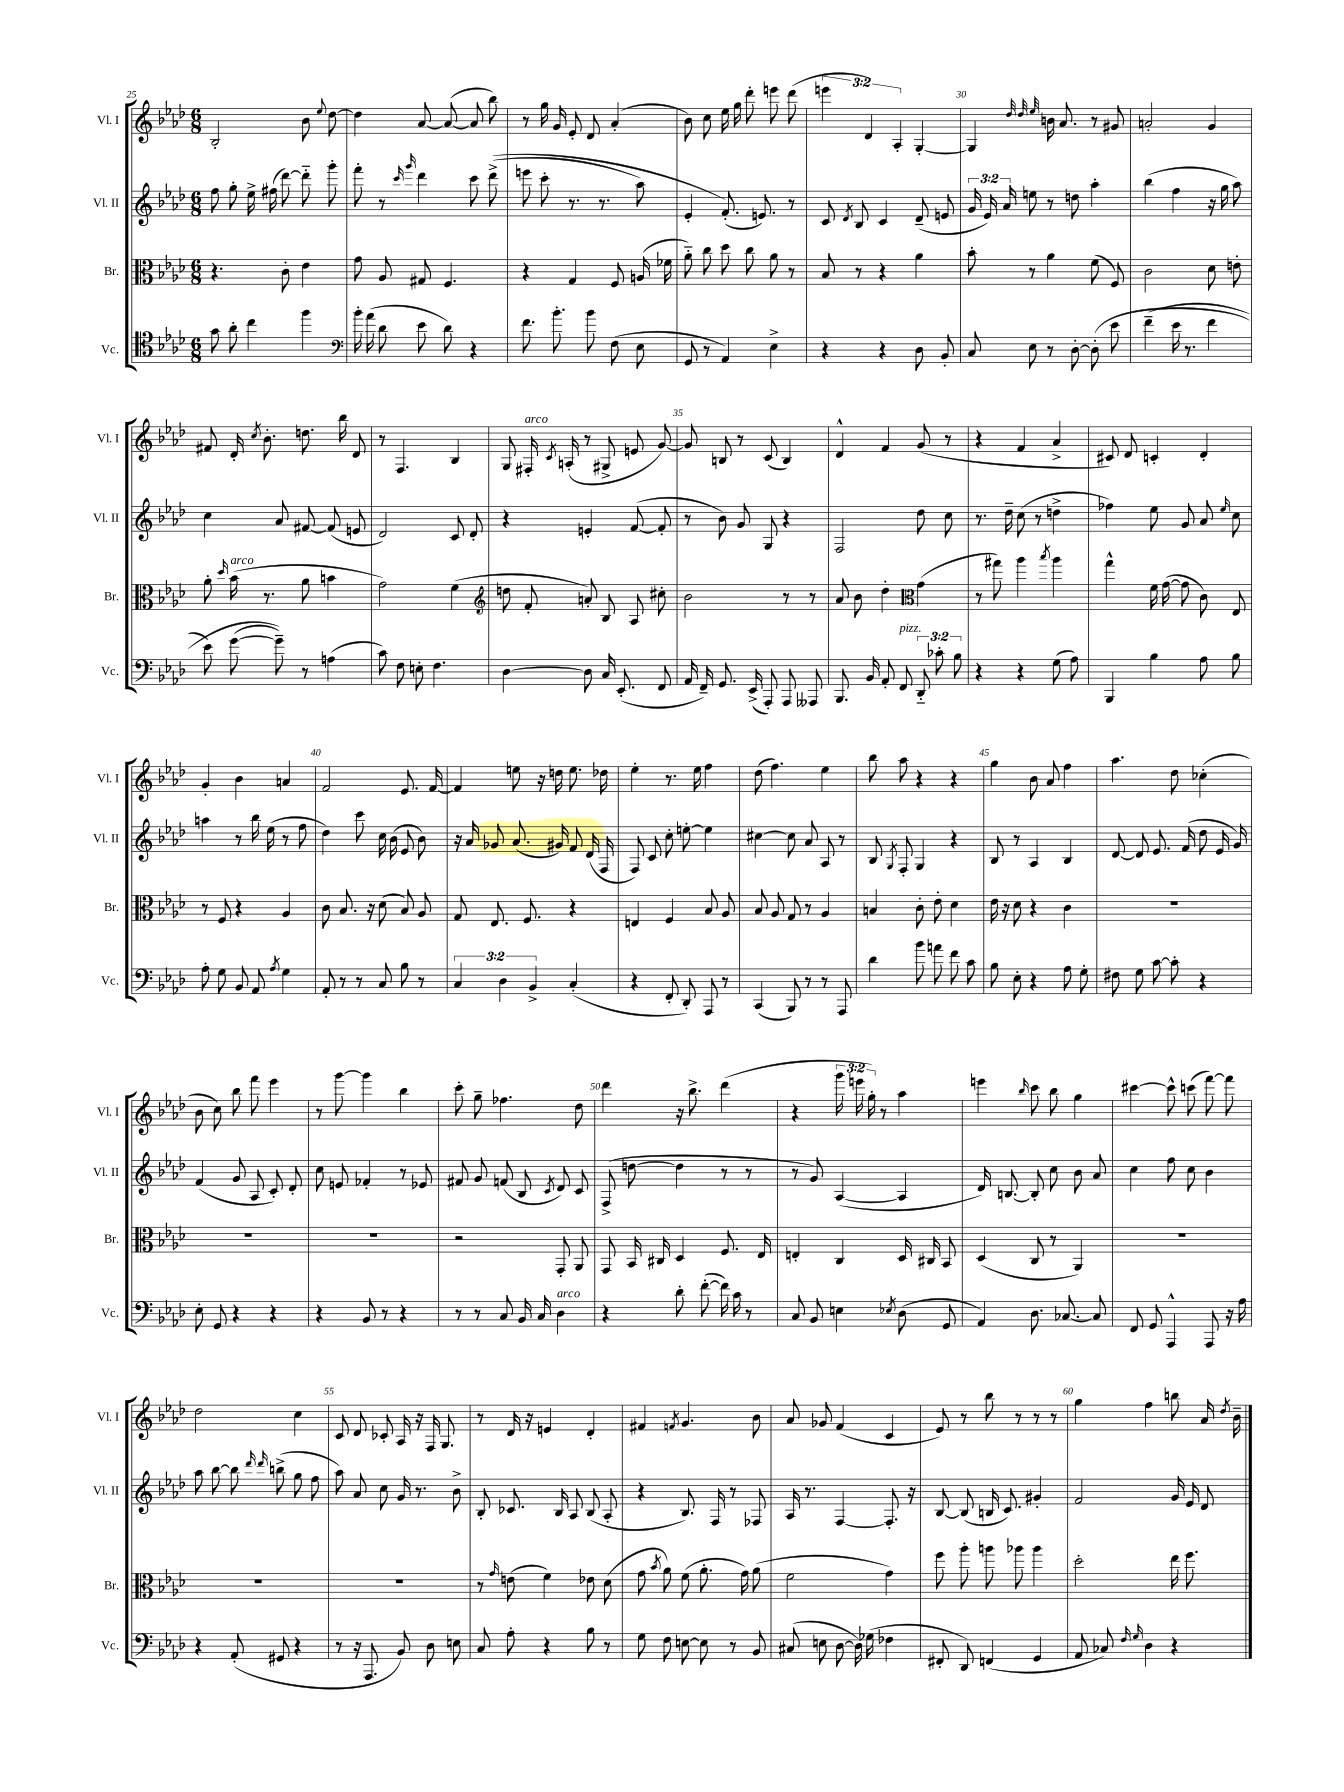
<<
\new StaffGroup <<
\new Staff = "s0" \with { instrumentName = "Vl. I" shortInstrumentName = "Vl. I" } {
    \clef treble \key aes \major \numericTimeSignature \time 6/8 \override Staff.TupletNumber.text = #tuplet-number::calc-fraction-text
    \autoBeamOff bes2-. bes'8 \appoggiatura { ees''8 } des''8~ |
    des''4 aes'8~ aes'8~( aes'8 bes''8) |
    r8 g''16 g'16 ees'8-. des'8 aes'4-.( |
    bes'8) c''8 ees''16 g''16 des'''8-. e'''8 des'''8( |
    \tuplet 3/2 { e'''4 des'4) aes4-. } g4~-. |
    g4 \grace { des''32 des''32 ees''32 } b'16 aes'8. r8 gis'8 |
    a'2-. g'4 |
    fis'8 des'16-. \acciaccatura { c''8 } bes'8.-. d''8. bes''16 des'8 |
    r8 f4. bes4 |
    g8 fis16-.^\markup { \italic "arco" } \acciaccatura { c'8 } a16-.( r8 gis8-> e'8 g'8~) |
    g'8 b8 r8 c'8( b4) |
    des'4-^ f'4 g'8( r8 |
    r4 f'4 aes'4-> |
    cis'8) des'8 c'4-. des'4-. |
    g'4-. bes'4 a'4 |
    f'2 ees'8. f'16~ |
    f'4 e''8 r16 d''16 e''8. des''16 |
    ees''4-. r8. ees''16 f''4 |
    des''8( f''4.) ees''4 |
    bes''8 aes''8 r4 r4 |
    g''4 bes'8 aes'8 f''4 |
    aes''4. des''8 ces''4-.( |
    bes'8 c''8) bes''8 f'''8 ees'''4 |
    r8 g'''8~ g'''4 bes''4 |
    c'''8-. g''8-- fes''4. des''8 |
    des'''4 r16 bes''8.-> des'''4( |
    r4 \tuplet 3/2 { g'''16 e'''16 g''16-.) } r8 aes''4 |
    e'''4 \grace { bes''16 } c'''8 bes''8 g''4 |
    cis'''4~ cis'''8-^ c'''8( f'''8~) f'''8 |
    des''2 c''4 |
    c'8 des'8 ces'8-. aes16 r16 f16 g8. |
    r8 des'16 r16 e'4 des'4-. |
    fis'4 \acciaccatura { f'8 } g'4. bes'8 |
    aes'8 ges'8 f'4( c'4 |
    ees'8) r8 bes''8 r8 r8 r8 |
    g''4 f''4 b''8 aes'16 \acciaccatura { des''8 } bes'16-- \bar "|." |
}
\new Staff = "s1" \with { instrumentName = "Vl. II" shortInstrumentName = "Vl. II" } {
    \clef treble \key aes \major \numericTimeSignature \time 6/8 \override Staff.TupletNumber.text = #tuplet-number::calc-fraction-text
    \autoBeamOff f''8 g''8-. ees''16-> fis''16( des'''8~) des'''8-_ g'''8-. |
    f'''8-. r8 \grace { c'''16 g'''16 } des'''4 c'''8 des'''8->(\( |
    e'''8 c'''8-. r8. r8. aes''8) |
    ees'4-. f'8.-.(\) e'8.) r8 |
    c'8 \acciaccatura { des'8 } bes8 c'4 des'8--( e'8 |
    \tuplet 3/2 { g'16 ees'16) aes'16 } e''8 r8 d''8 aes''4-. |
    bes''4( f''4 r16 g''16 aes''8) |
    c''4 aes'8 fis'8~ fis'8( e'8 |
    des'2) c'8 des'8-. |
    r4 e'4-. f'8~( f'8-. |
    r8 bes'8) g'8 g8 r4 |
    f2 des''8 c''8 |
    r8. des''16-- c''8( r8 d''4-> |
    fes''4) ees''8 g'8 aes'8 \grace { ees''16 } c''8 |
    a''4 r8 bes''16 ees''16( r8 f''8 |
    des''4) c'''8 c''16 bes'16( ees'8 bes'8) |
    r16 aes'16 ges'8 aes'8.( gis'16) f'8 des'16( f16 |
    f8) c'8 c''8-. e''8~-. e''4 |
    cis''4~ cis''8 aes'8 aes8 r8 |
    bes8 \acciaccatura { g8 } f8-. g4 r4 |
    bes8 r8 aes4 bes4 |
    des'8~ des'8 ees'8. f'16( des''8 ees'16 g'16) |
    f'4( g'8 aes8 c'8-.) des'8-. |
    c''8 e'8 fes'4-. r8 ees'8 |
    fis'8 g'8 f'8( bes8 \acciaccatura { c'8 } des'8) c'8 |
    f8->( d''8~ d''4 r8 r8 |
    r8 g'8) aes4~( aes4 |
    des'16) b8.~ b8-. c''8 bes'8 aes'8 |
    c''4 f''8 c''8 bes'4 |
    aes''8 bes''8~ bes''8 \grace { des'''16 des'''16 } b''8->( g''8 f''8 |
    aes''8) aes'8 c''8 g'16 r8. bes'8-> |
    bes8-. ces'8. bes16 aes8 bes8( aes8-. |
    r4 bes8.) f16 r8 fes8 |
    aes16 r8. f4~ f8.-. r16 |
    bes8~ bes8( b16 c'8.) gis'4-. |
    f'2 g'16 ees'16 des'8 \bar "|." |
}
\new Staff = "s2" \with { instrumentName = "Br." shortInstrumentName = "Br." } {
    \clef alto \key aes \major \numericTimeSignature \time 6/8
    \autoBeamOff r4. c'8-. ees'4 |
    g'8 aes8 gis8 f4. |
    r4 g4 f8 a16( fes'16 |
    aes'8-_) c''8 des''8 c''8 aes'8 r8 |
    bes8 r8 r4 aes'4 |
    bes'8-. r8 aes'4 f'8( f8) |
    c'2 des'8 e'8-. |
    aes'8-. \grace { des''16 } bes'16^\markup { \italic "arco" }( r8. aes'8 b'4 |
    g'2) f'4( |
    \clef treble d''8 f'8-. a'8-.) bes8 aes8 cis''8-. |
    bes'2 r8 r8 |
    aes'8 bes'8 des''4-. \clef alto g'4( |
    r8 gis''8) aes''4 \acciaccatura { bes''8 } aes''4 |
    g''4-^ f'16 g'16~( g'8 c'8) ees8 |
    r8 f8 r4 aes4 |
    c'8 bes8. r16 des'8( bes8) aes8 |
    g8 ees8. f8. r4 |
    e4 f4 bes8 aes8 |
    bes8 aes8 g8 r8 aes4 |
    b4 c'8-. ees'8-. des'4 |
    ees'16 r16 des'8 r4 c'4 |
    R2. |
    R2. |
    R2. |
    r2 g,8-. aes,8 |
    g,8 bes,16 cis16 des4 f8. ees16 |
    e4-. c4 des16 cis16 bes,8 |
    des4( c8 r8 aes,4) |
    R2. |
    R2. |
    R2. |
    r8 \grace { g'16 } e'8( f'4) ees'8 des'8( |
    g'8 \acciaccatura { bes'8 } aes'8) f'8( aes'8.-. g'16) aes'8( |
    f'2 g'4) |
    f''8 aes''8-. a''8 aes''8 aes''4 |
    des''2-. ees''16 f''8. \bar "|." |
}
\new Staff = "s3" \with { instrumentName = "Vc." shortInstrumentName = "Vc." } {
    \clef tenor \key aes \major \numericTimeSignature \time 6/8 \override Staff.TupletNumber.text = #tuplet-number::calc-fraction-text
    \autoBeamOff g'8 aes'8-. c''4 f''4 |
    \clef bass bes'16-. aes'16( des'8 ees'8 des'8) r4 |
    f'8. bes'8.-. bes'8 f8( ees8 |
    g,8 r8 aes,4) ees4-> |
    r4 r4 des8 bes,8-. |
    c8 ees8 r8 des8~-. des8-.\( ees'8 |
    f'4--( ees'16 r8. f'4 |
    ees'8) g'8~( g'8--)\) r8 a4( |
    c'8) f8 e8-. f4. |
    des4~ des8 c16 ees,8.-.( f,8 |
    aes,16 f,16--) g,8. ees,16->( aes,,8-.) aes,,8 aeses,,8 |
    bes,,8. bes,16 aes,8-. f,8^\markup { \italic "pizz." } \tuplet 3/2 { des,8-_ ces'8-. bes8 } |
    r4 r4 g8( aes8) |
    bes,,4 bes4 aes8 bes8 |
    aes8-. g8 bes,8 aes,8 \acciaccatura { aes8 } g4 |
    aes,8-. r8 r8 c8 bes8 r8 |
    \tuplet 3/2 { c4 des4 bes,4-> } c4-.( |
    r4 f,8-. des,8-.) aes,,8 r8 |
    c,4( bes,,8) r8 r8 aes,,8 |
    des'4 bes'8 a'8 f'8 c'8 |
    bes8 ees8-. r4 aes8 g8-. |
    fis8 g8 c'8~ c'8-. r4 |
    ees8-. g,8 r4 r4 |
    r4 bes,8 r8 r4 |
    r8 r8 c8 bes,16 c16 des4^\markup { \italic "arco" } |
    r4 des'8-. f'8~-.( f'16) c'16 r8 |
    c8 bes,8 e4 \acciaccatura { ees8 } des8( g,8 |
    aes,4) des8. ces8.~ ces8 |
    f,8 g,8 aes,,4-^ aes,,8 r16 aes16 |
    r4 aes,8-.( gis,8 r4 |
    r8 r16 aes,,8. bes,8) des8 e8 |
    c8 aes8-. r4 bes8 r8 |
    g8 f8 e8~ e8 r8 bes,8 |
    cis8( e8 des8~ des16) ges16( fes4 |
    fis,8-. des,8) f,4( g,4 |
    aes,8 ces8) \grace { f16 g16 } des4 r4 \bar "|." |
}
>>
>>
\layout { \context { \Score currentBarNumber = #25 \override BarNumber.break-visibility = ##(#f #t #t) barNumberVisibility = #(every-nth-bar-number-visible 5) } }
